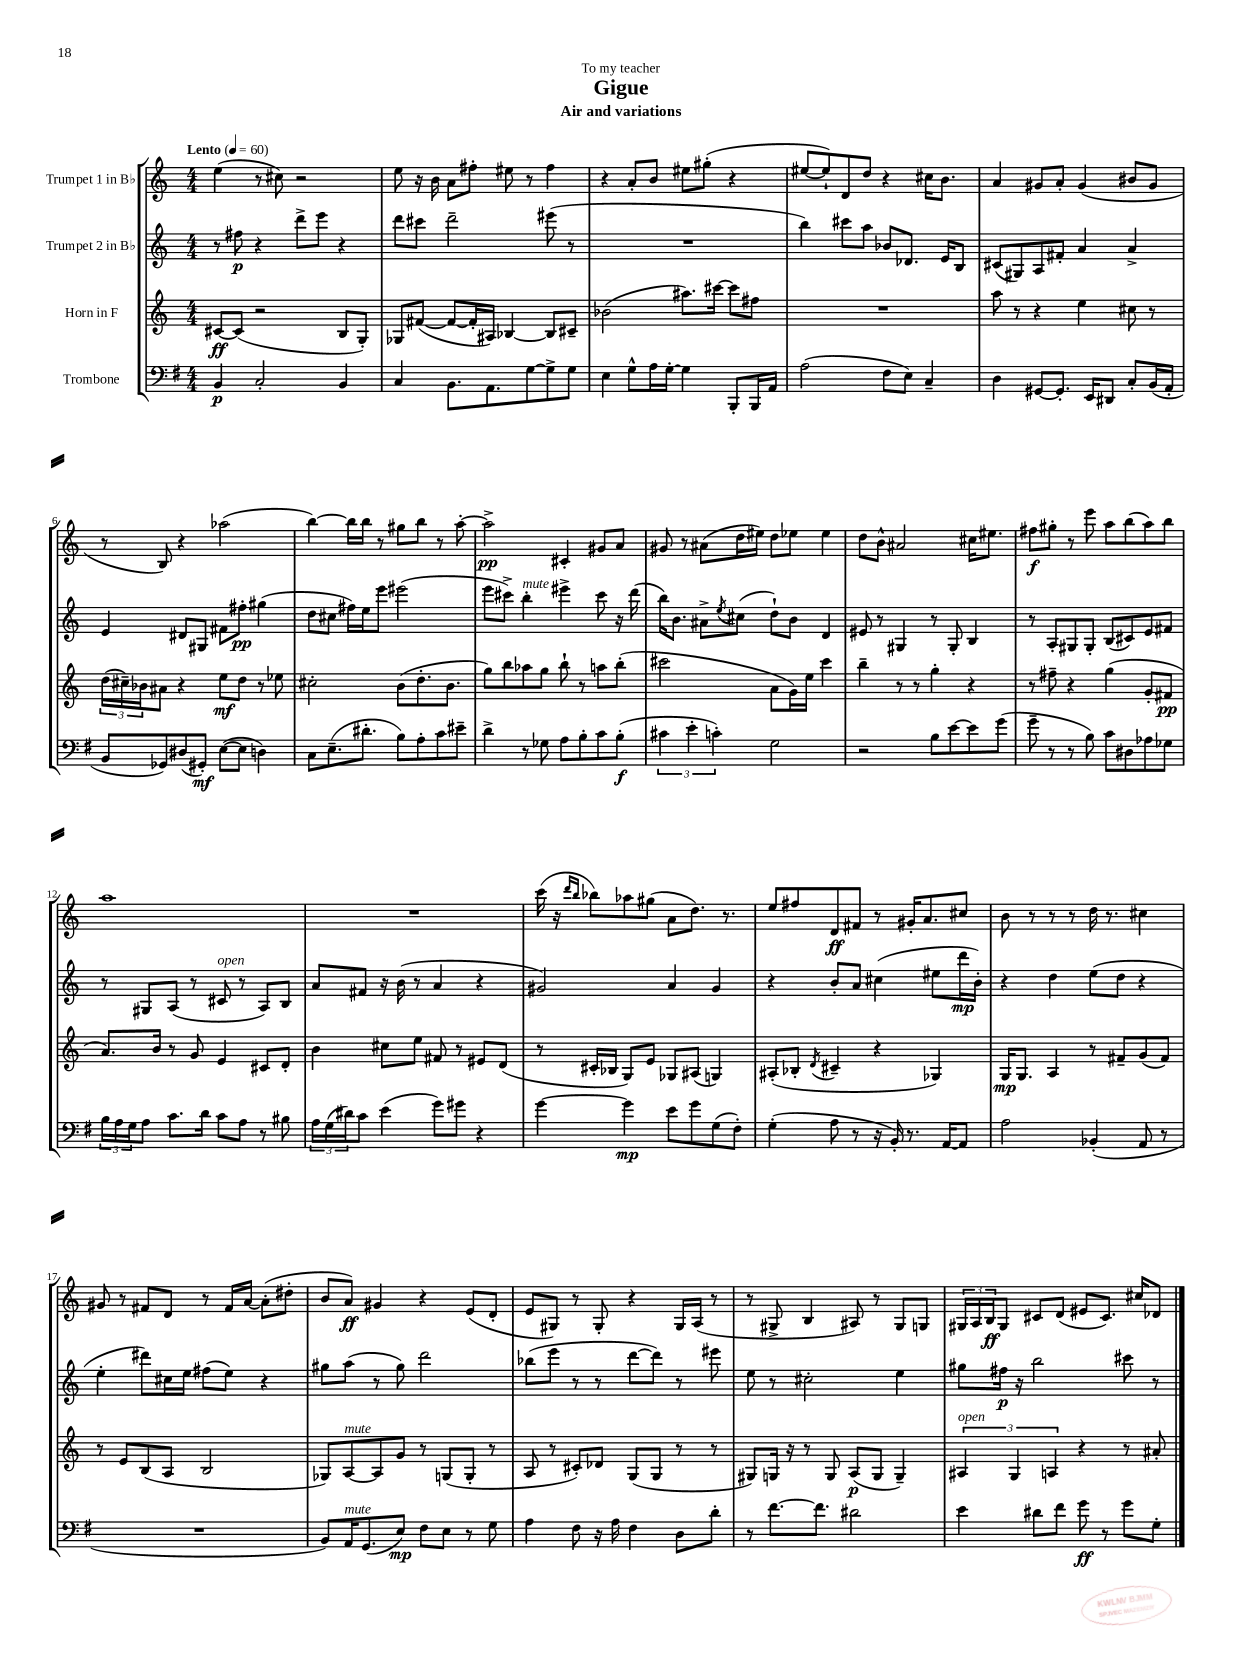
\header { title = "Gigue" subtitle = "Air and variations" dedication = "To my teacher" }
<<
\new StaffGroup <<
\new Staff = "s0" \with { instrumentName = "Trumpet 1 in Bb" } {
    \clef treble \key c \major \numericTimeSignature \time 4/4 \tempo "Lento" 4 = 60
    e''4( r8 cis''8) r2 |
    e''8 r16 b'16 a'8 fis''8-. eis''8 r8 fis''4 |
    r4 a'8-. b'8 eis''8 gis''8-.( r4 |
    eis''8~ eis''8-!) d'8 d''8 r4 cis''16 b'8. |
    a'4 gis'8 a'8-. gis'4( bis'8 gis'8 |
    r8 b8) r4 aes''2( |
    b''4~) b''16 b''16 r8 gis''8 b''8 r8 a''8~-. |
    a''2->\pp cis'4-. gis'8 a'8 |
    gis'8 r8 ais'8( d''16 eis''16) d''8 ees''8 ees''4 |
    d''8 b'8-^ ais'2 cis''16 eis''8. |
    fis''8\f gis''8-. r8 e'''8 a''8 b''8( a''8) b''8 |
    a''1 |
    R1 |
    c'''16( r16 \grace { d'''16 b''16 } bes''8) aes''8 gis''8( a'8 d''8.) r8. |
    e''8 fis''8 d'8\ff fis'8 r8 gis'16-. a'8. cis''8 |
    b'8 r8 r8 r8 d''16 r8. cis''4 |
    gis'8 r8 fis'8 d'8 r8 fis'16 a'16~ a'8-.( dis''8-. |
    b'8 a'8\ff) gis'4 r4 e'8( d'8-. |
    e'8 gis8) r8 gis8-. r4 gis16 a16( r8 |
    r8 gis8-> b4 ais8) r8 gis8 g8 |
    \tuplet 3/2 { gis16 a16 b16\ff } gis8 cis'8 d'8( eis'8 cis'8.) cis''16 des'8 \bar "|." |
}
\new Staff = "s1" \with { instrumentName = "Trumpet 2 in Bb" } {
    \clef treble \key c \major \numericTimeSignature \time 4/4
    r8 fis''8\p r4 d'''8-> e'''8 r4 |
    d'''8 cis'''8 d'''2-- eis'''8( r8 |
    R1 |
    b''4) cis'''8 a''8 bes'8 des'8. e'16 b8 |
    cis'8( gis8) a8 fis'8-. a'4 a'4-> |
    e'4 dis'8 gis8 fis'8 fis''8-.\pp gis''4( |
    d''8 cis''8 fis''16) e''16 e'''8 eis'''2( |
    e'''8 cis'''8->) b''4-.^\markup { \italic "mute" } eis'''4-> cis'''8 r16 d'''16( |
    b''16) b'8. ais'8-> \acciaccatura { e''8 } cis''8( d''8-!) b'8 d'4 |
    eis'8 r8 gis4 r8 gis8-. b4 |
    r8 a8-. gis8 gis8-. b8( cis'8) e'8 fis'8 |
    r8 gis8 a8( r8 cis'8^\markup { \italic "open" } r8 a8) b8 |
    a'8 fis'8 r16 b'16( r8 a'4 r4 |
    gis'2) a'4 gis'4 |
    r4 b'8-. a'8 cis''4( eis''8 d'''16\mp b'16-.) |
    r4 d''4 e''8( d''8 r4 |
    e''4-. dis'''8) cis''16 e''16 fis''8( e''8) r4 |
    gis''8 a''8( r8 gis''8) d'''2 |
    bes''8( e'''8 r8 r8 d'''8~ d'''8) r8 eis'''8 |
    e''8 r8 cis''2-. e''4 |
    gis''8 fis''16\p r16 b''2 cis'''8 r8 \bar "|." |
}
\new Staff = "s2" \with { instrumentName = "Horn in F" } {
    \clef treble \key c \major \numericTimeSignature \time 4/4
    cis'8~\ff cis'8( r2 b8 g8-.) |
    ges8 fis'8~( fis'8~ fis'16-. ais16) bes4~ bes8 cis'8-- |
    bes'2( ais''8.) cis'''16~ cis'''8 fis''8 |
    R1 |
    a''8 r8 r4 e''4 cis''8 r8 |
    \tuplet 3/2 { d''16( cis''16--) bes'16 } ais'8 r4 e''8\mf d''8 r8 ees''8 |
    cis''2-. b'8( d''8.-. b'8. |
    g''8) b''8 aes''8 g''8 b''8-! r8 a''8 b''8-.( |
    cis'''2 a'8 g'16) e''16 cis'''4 |
    b''4-- r8 r8 g''4-. r4 |
    r8 fis''8-- r4 g''4( g'8-. fis'8\pp |
    a'8.) b'16 r8 g'8 e'4 cis'8 d'8-. |
    b'4 cis''8 e''8 fis'8 r8 eis'8 d'8( |
    r8 cis'16-. bes16 g8) e'8 ges8 ais8( g4) |
    ais8-.( bes8-. \acciaccatura { d'8 } cis'4-- r4 ges4) |
    g16\mp g8. a4 r8 fis'8-- g'8( fis'8) |
    r8 e'8 b8( a8 b2 |
    ges8) a8~^\markup { \italic "mute" } a8 g'8 r8 g8( g8-. r8 |
    a8 r8 cis'8-.) des'8 g8( g8 r8 r8 |
    gis8) g16 r16 r8 g8 a8\p( g8 g4--) |
    \tuplet 3/2 { ais4^\markup { \italic "open" } g4 a4 } r4 r8 ais'8-. \bar "|." |
}
\new Staff = "s3" \with { instrumentName = "Trombone" } {
    \clef bass \key g \major \numericTimeSignature \time 4/4
    b,4\p c2-. b,4 |
    c4 b,8. a,8. g8~ g8-> g8 |
    e4 g8-^ a16 g16~-. g4 b,,8-. b,,16 a,16 |
    a2( fis8 e8) c4-- |
    d4 gis,8~ gis,8.-. e,16 dis,8 c8-. b,16( a,16-. |
    b,8 ges,8) dis8( gis,8-.\mf) e8~( e8 d4) |
    c8 e8.--( dis'8.-. b8) a8-. c'8 eis'8-- |
    d'4-> r8 ges8 a8 b8-. c'8 b8-.\f( |
    \tuplet 3/2 { cis'4 e'4-. c'4-.) } g2 |
    r2 b8 e'8~ e'8 g'8( |
    g'8-- r8 r8 b8) c'8 dis8 aes8 ges8 |
    \tuplet 3/2 { b16 a16 g16 } a8 c'8. d'16 c'8 a8 r8 bis8 |
    \tuplet 3/2 { a16 g16( dis'16) } c'8 e'4( g'8) gis'8 r4 |
    g'4~ g'4\mp e'8 g'8 g8( fis8-.) |
    g4-.( a8 r8 r16 b,16-.) r8. a,16~ a,8 |
    a2 bes,4-.( a,8 r8 |
    R1 |
    b,8) a,16^\markup { \italic "mute" } g,8.( e8\mp) fis8 e8 r8 g8 |
    a4 fis8 r16 a16 fis4 d8 d'8-. |
    r8 fis'8.~ fis'8. dis'2 |
    e'4 dis'8 fis'8 g'8\ff r8 g'8 g8-. \bar "|." |
}
>>
>>
